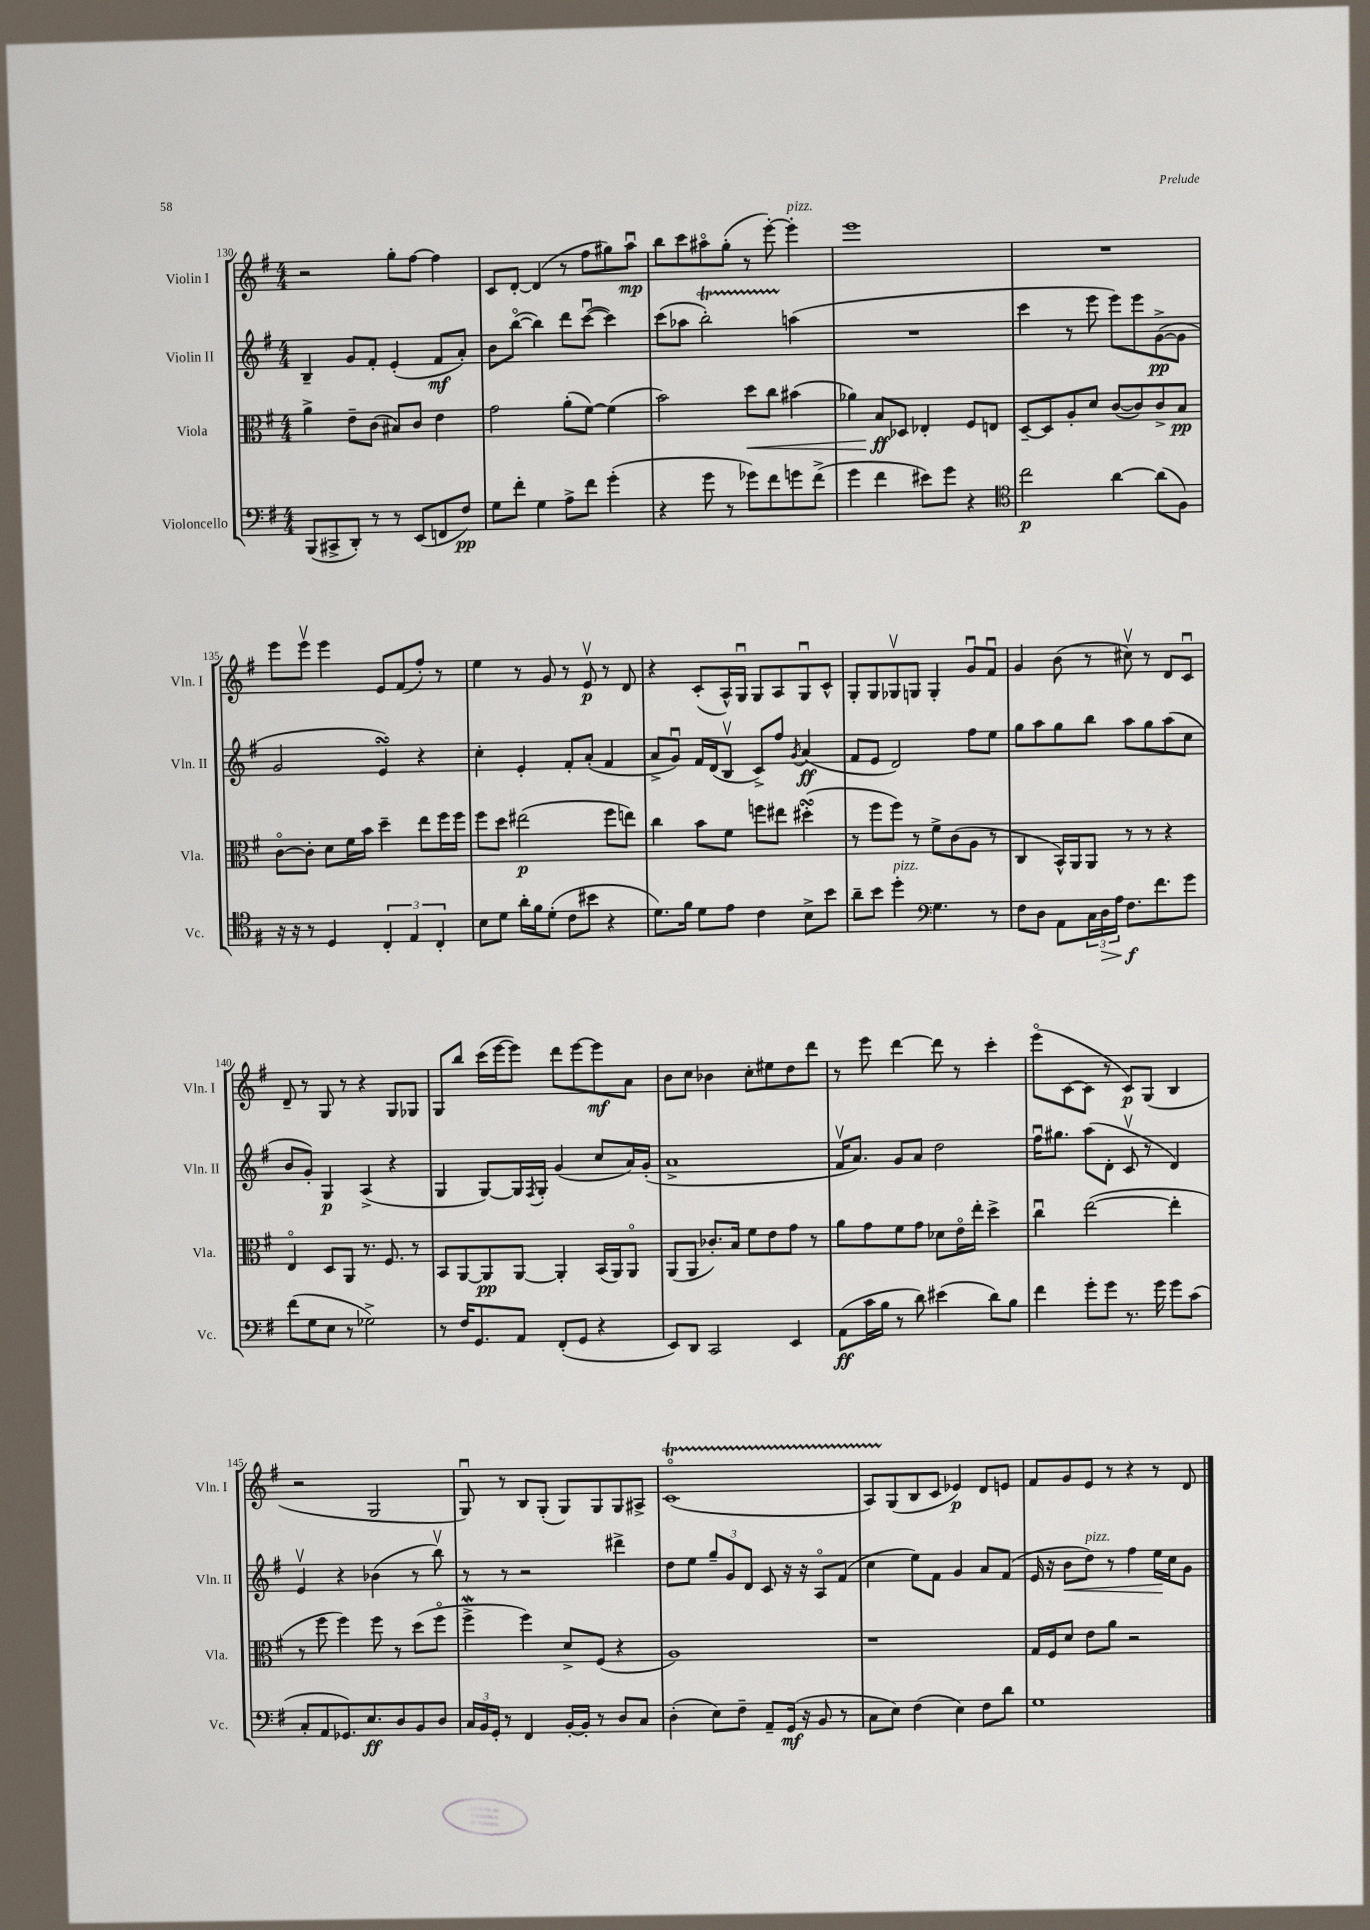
<<
\new StaffGroup <<
\new Staff = "s0" \with { instrumentName = "Violin I" shortInstrumentName = "Vln. I" } {
    \clef treble \key g \major \numericTimeSignature \time 4/4
    r2 g''8-. fis''8~ fis''4 |
    c'8 d'8~-. d'4( r8 fis''8 gis''8) a''8\downbow\mp |
    b''8 c'''8 ais''8\flageolet g''8-.( r8 e'''8~-.) e'''4-.^\markup { \italic "pizz." } |
    e'''1 |
    R1 |
    e'''8 e'''8\upbow e'''4 e'8 fis'8( fis''8-.) r8 |
    e''4 r8 g'8 r8 e'8\upbow\p r8 d'8 |
    r4 c'8-.( a16-^) g16\downbow g8 a8 g8\downbow c'8-^ |
    g8-. g8 ges8\upbow g8 g4-. g'8\downbow fis'8\downbow |
    g'4 b'8( r8 cis''8\upbow) r8 d'8 c'8\downbow |
    d'8-- r8 g8 r8 r4 g8 ges8 |
    g8 b''8 c'''16( e'''16~ e'''8) d'''8 e'''8~ e'''8\mf a'8 |
    b'8 c''8 bes'4 c''8-. eis''8 d''8 d'''8 |
    r8 e'''8 d'''4~ d'''8 r8 c'''4-. |
    e'''8\flageolet( c'8~ c'8 r8 c'8\p) g8( b4 |
    r2 g2 |
    g8\downbow) r8 b8 g8-.( g8) g8 g8 ais8-> |
    c'1\flageolet\startTrillSpan( |
    a8) g8\stopTrillSpan( b8 c'8 ees'4\p) d'8 e'8 |
    fis'8 g'8 e'8 r8 r4 r8 d'8 \bar "|." |
}
\new Staff = "s1" \with { instrumentName = "Violin II" shortInstrumentName = "Vln. II" } {
    \clef treble \key g \major \numericTimeSignature \time 4/4
    b4-- g'8 fis'8-. e'4-.( fis'8\mf a'8-.) |
    b'8 b''8~\flageolet( b''4) d'''8 c'''8~\downbow( c'''4) |
    c'''8( aes''8 b''2-.\startTrillSpan) a''4\stopTrillSpan( |
    R1 |
    c'''4 r8 e'''8 e'''8) e'''8 g'8~->\pp( g'8 |
    g'2 e'4\turn) r4 |
    c''4-. e'4-. fis'8-. a'8-.( fis'4 |
    a'8-> g'8\downbow) fis'16 d'16( b8\upbow c'8->) fis''8 \acciaccatura { g'8 } a'4\ff( |
    fis'8 e'8 d'2) fis''8 e''8 |
    g''8 a''8 g''8 b''8 a''8 g''8 a''8( c''8 |
    b'8 g'8-.) g4\p a4->( r4 |
    g4 g8~) g16 \acciaccatura { fis8 } g16-. g'4( c''8 a'16) g'16-.( |
    a'1-> |
    fis'16\upbow a'8.) g'8 a'8 d''2 |
    fis''16\downbow gis''8. a''8( d'8-. c'8\upbow r8 d'4) |
    e'4\upbow r4 bes'4( r8 b''8\upbow) |
    r8 r8 r2 dis'''4-> |
    d''8 e''8 \tuplet 3/2 { g''8-- g'8 d'8 } c'8 r16 r16 a8\flageolet fis'8( |
    c''4 e''8) fis'8 g'4 a'8 fis'8( |
    e'16 r16 b'8\< d''8^\markup { \italic "pizz." }) r8 fis''4 e''16\! c''16 g'8 \bar "|." |
}
\new Staff = "s2" \with { instrumentName = "Viola" shortInstrumentName = "Vla." } {
    \clef alto \key g \major \numericTimeSignature \time 4/4
    a'4-> e'8-- c'8( bis8) c'8 e'4 |
    g'2 a'8-.( fis'8~) fis'4( |
    b'2) d''8\< c''8 bis'4( |
    aes'4) b8\ff\! des8 ees4-. fis8 e8 |
    d8~-- d8 a8-. d'8 c'8~( c'8) c'8-> b8\pp |
    c'8~\flageolet c'8-. d'8 fis'16 b'16 d''4-- e''8 fis''16 fis''16 |
    fis''8 d''8 eis''2\p( fis''8 e''8) |
    c''4 b'8 fis'8 f''8 eis''8 dis''4-.\turn( |
    r8 fis''8 fis''8) r8 fis'8-> c'8( a8 r8 |
    c4 b,16-^) a,16 a,8 r8 r8 r4 |
    e4\flageolet d8 a,8 r8. fis8. r8 |
    b,8 a,8~ a,8\pp a,8~ a,4-. b,16( a,16) a,8\flageolet |
    a,8( a,8 ces'8.-.) b16 fis'8 e'8 g'8 r8 |
    a'8 g'8 fis'8 g'8 des'8 e'16\flageolet e''16-. d''4-> |
    c''4\downbow e''2~( e''4-. |
    r8 fis''8 fis''4) fis''8 r8 d''8( fis''8\flageolet |
    fis''4->\mordent fis''4) d'8-> fis8( r4 |
    a1) |
    r1 |
    g16 fis16 d'8 e'8 a'8 r2 \bar "|." |
}
\new Staff = "s3" \with { instrumentName = "Violoncello" shortInstrumentName = "Vc." } {
    \clef bass \key g \major \numericTimeSignature \time 4/4
    b,,8( cis,8-> d,8-.) r8 r8 e,8( f,8 fis8\pp) |
    g8 fis'8-. g4 a8-> fis'8 g'4-.( |
    r4 g'8 r8 ges'8) fis'8 g'8 fis'8->( |
    g'4 fis'4 eis'8) g'8 r4 |
    \clef tenor c''2\p a'4~ a'8( fis8) |
    r16 r16 r8 d4 \tuplet 3/2 { c4-. e4 c4-. } |
    b8 d'8 a'16-. fis'16 d'8-.( c'8 bis'8 r4 |
    d'8.) fis'16 d'8 e'8 c'4 b8-> b'8 |
    a'8-- b'8 d''4-.^\markup { \italic "pizz." } \clef bass g4. r8 |
    fis8 d8 a,8 \tuplet 3/2 { c16 d16\> a16 } fis8.\f\! fis'8. g'8 |
    fis'8( g8 e8 r8 ges2->) |
    r8 fis16 g,8. a,8 fis,8-.( g,8 r4 |
    e,8) d,8 c,2 e,4 |
    a,8\ff( c'16 b16 r8 d'8) eis'4( d'8) b8 |
    fis'4 g'8-. g'8 r8. g'16 g'8 c'8( |
    c8-. a,8 ges,8.) e8.\ff d8 b,8 d8 |
    \tuplet 3/2 { c16 b,16 g,16-. } r8 fis,4 b,16~-. b,16-. r8 d8 c8 |
    d4-.( e8) fis8-- a,8-- g,16\mf( r16 b,8 r8 |
    c8 e8) fis4( e4) fis8 d'8 |
    g1 \bar "|." |
}
>>
>>
\layout { \context { \Score currentBarNumber = #130 } }
